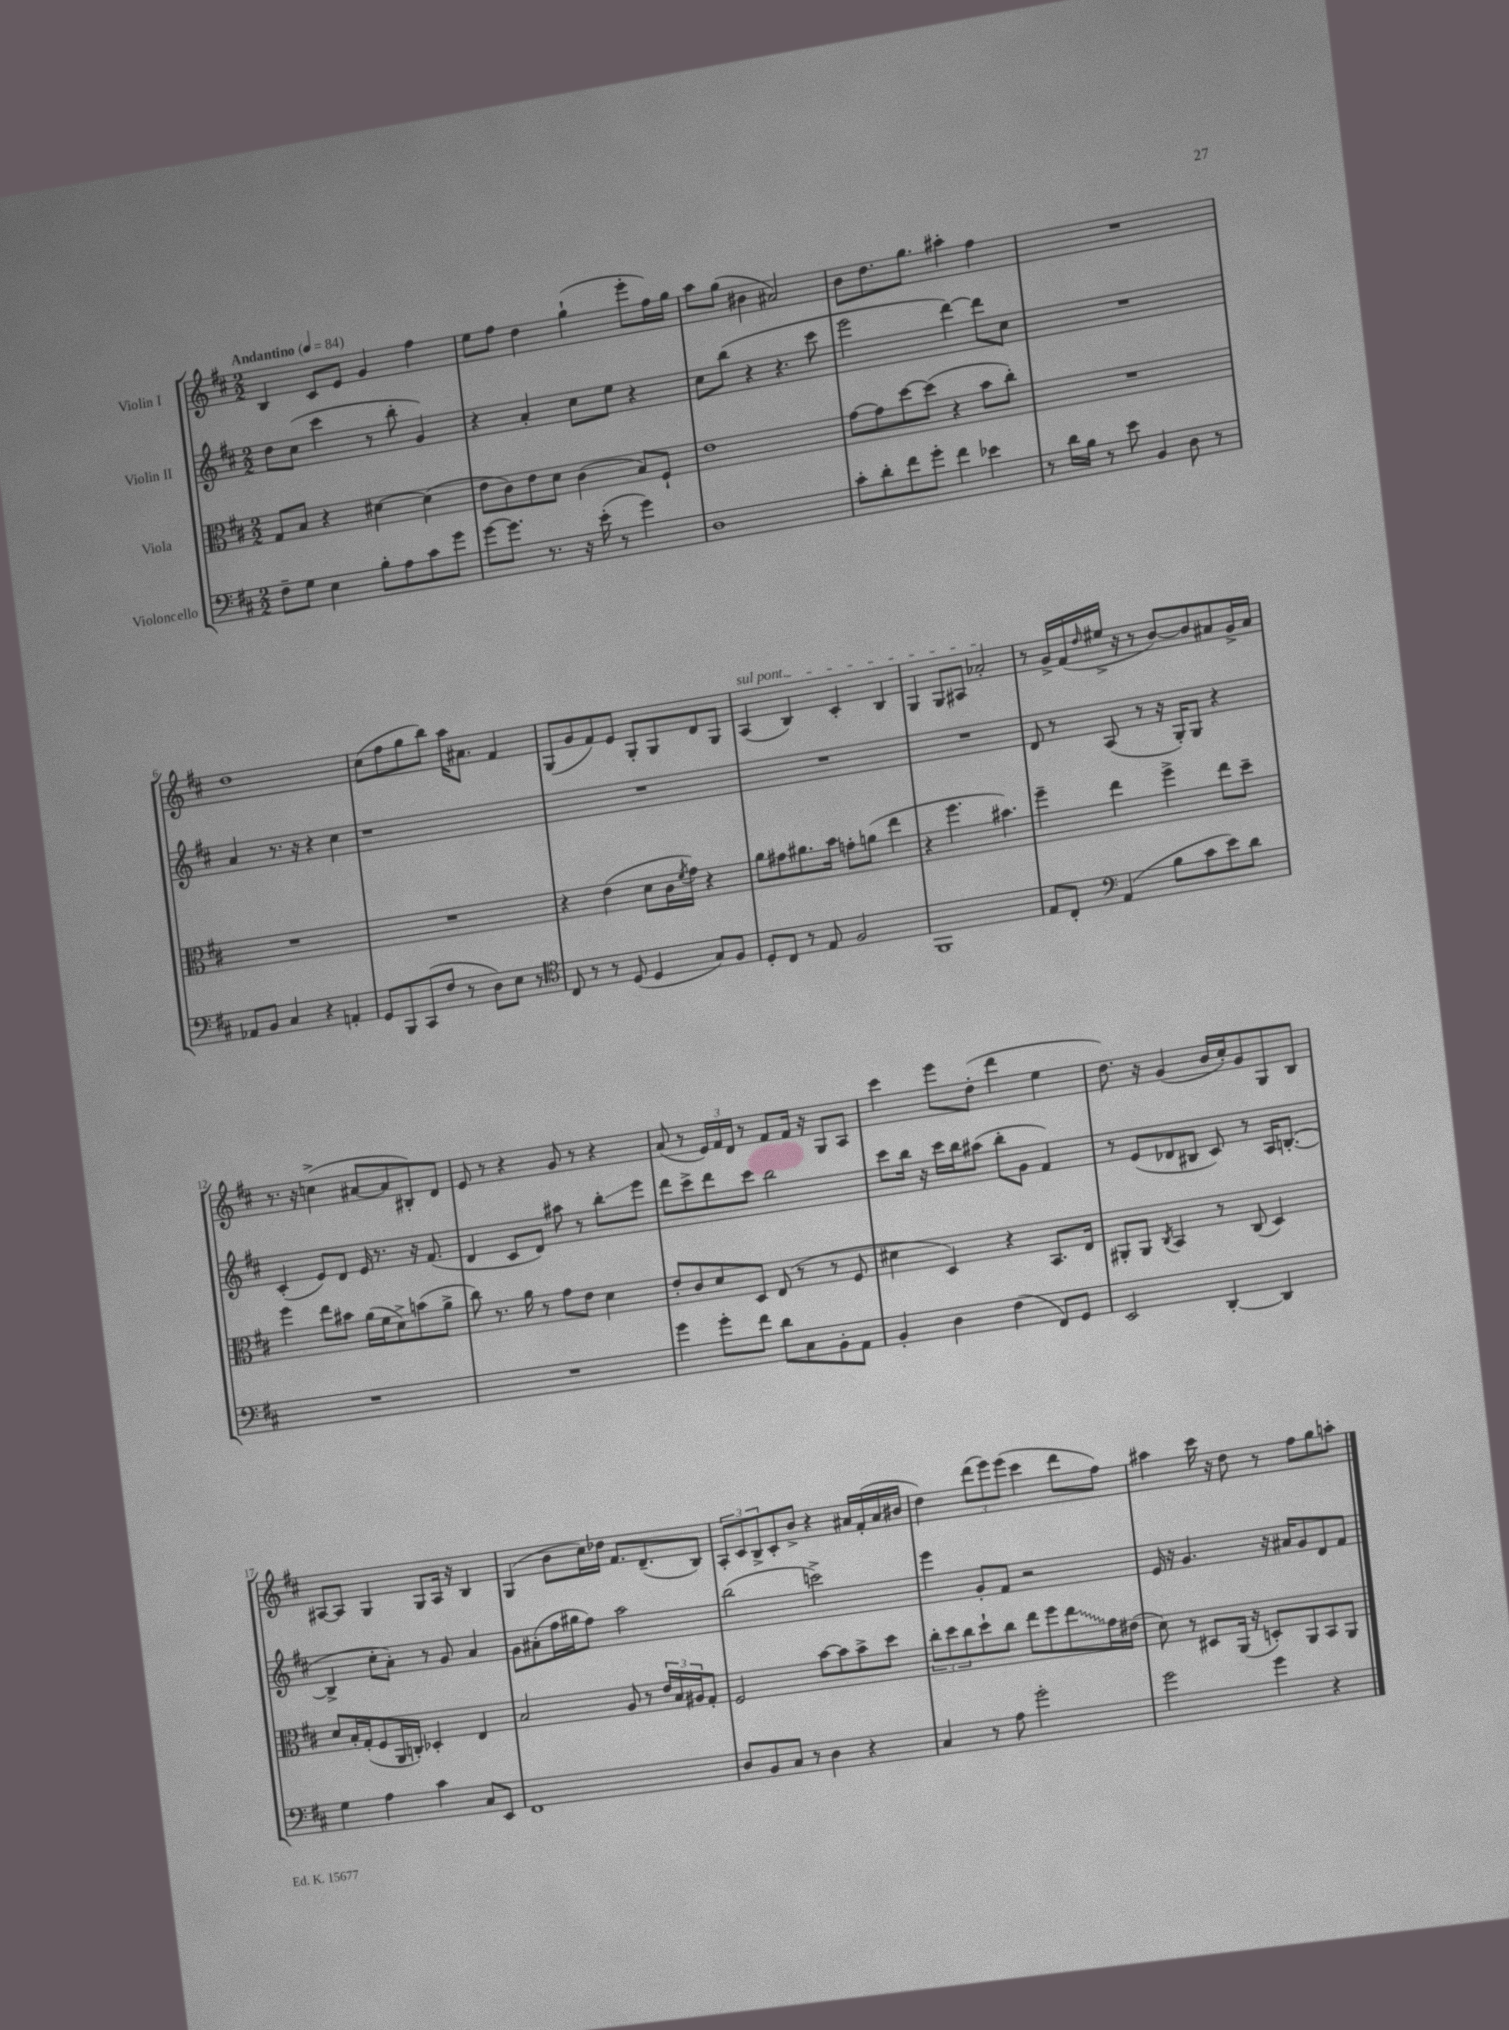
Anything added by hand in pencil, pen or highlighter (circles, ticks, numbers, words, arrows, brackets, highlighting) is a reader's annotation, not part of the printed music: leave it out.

**kern	**kern	**kern	**kern
*staff4	*staff3	*staff2	*staff1
*clefF4	*clefC3	*clefG2	*clefG2
*k[f#c#]	*k[f#c#]	*k[f#c#]	*k[f#c#]
*M2/2	*M2/2	*M2/2	*M2/2
*MM84	*MM84	*MM84	*MM84
8F#~\L	8G/L	8dd\L	4B/
8G\J	8B/J	(8cc#\J	.
4E\	4r	4ccc#\	8c#/L
.	.	.	8e/J
8B'\L	[4d#\	8r	4g/
8A\	.	8bb'\	.
8c#\	(4d#\]	4g/)	4ff#\
8g\J	.	.	.
=	=	=	=
[8g\L	8e\L	4r	8ee\L
8.g\]J	8c#\)	.	8ff#\J
.	8e\	4a'/	4dd\
8.r	.	.	.
.	8d\J	.	.
16r	(4c#\	8cc#\L	(4gg`\
(16e'\	.	.	.
8r	.	8ee\J	.
4g\)	8B/L)	4r	8eee'\L
.	8F#`/J	.	16ff#\L)
.	.	.	16gg\JJ
=	=	=	=
1D	1e	8cc#\L	8aa\L
.	.	(8bb\J	(8gg\J
.	.	4r	4b#\
.	.	4.r	2a#/)
.	.	8ccc#\	.
=	=	=	=
8c#'\L	[8g\L	2eee\	8b\L
8d'\	8g\]	.	8.dd\
8f#\	[8dd\	.	.
.	.	.	8.gg\J
8g'\J	(8dd\]J	.	.
4f#\	4r	[4ddd\)	4aa#'\
4e-\	8b\L	8ddd\]L	4ff#\
.	8cc#'\J)	8cc#\J	.
=	=	=	=
8r	1r	1r	1r
16d\LL	.	.	.
16B\JJ	.	.	.
8r	.	.	.
8e\	.	.	.
4BB/	.	.	.
8D\	.	.	.
8r	.	.	.
=	=	=	=
8AA-/L	1r	4a/	1dd
8BB/J	.	.	.
4C#/	.	8.r	.
.	.	16r	.
4r	.	4r	.
4AA'/	.	4cc#\	.
=	=	=	=
8GG/L	1r	1r	(8cc#\L
8BBB/	.	.	8ff#\
(8CC#/	.	.	8gg\
8F#/J	.	.	8bb\J)
8r	.	.	16aa\LK
.	.	.	8.a#\J
8D\L)	.	.	.
8E\J	.	.	4f#/
8r	.	.	.
=	=	=	=
*clefC4	*	*	*
8C#/	4r	1r	(8G/L
8r	.	.	8g/
8r	(4e\	.	8f#/)
(8D/	.	.	8e/J
4D/	8d\L	.	8G'/L
.	16c#\L	.	8G/
.	8qf#/	.	.
.	16g\JJ)	.	.
8G/L)	4r	.	8d/
8F#/J	.	.	8G/J
=	=	=	=
8D'/L	8a\L	1r	(4A/
8C#/J	8g#\	.	.
8r	8.a#\	.	4B/)
8E/	.	.	.
.	16b\Jk	.	.
2F#/	8g'\L	.	4c#'/
.	(8a\J	.	.
.	4ee\	.	4B/
=	=	=	=
1FF#	4r	1r	4G/
.	4.ff#\	.	8G/L
.	.	.	8A#/J
.	.	.	2a-'/
.	4.b#\)	.	.
=	=	=	=
8E/L	4ff#~\	8d/	8r
8C#'/J	.	8r	16g^/LL
.	.	.	(16f#/
*clefF4	*	*	*
.	.	.	16qqdd/
(4AA/	4ee\	(8A/	16ee#^/JJ
.	.	.	16r
.	.	8r	8r
8B\L	4ff#^\	16r	[8b/L)
.	.	16G'/LK)	.
8c#\	.	8G/J	8b/]
8e\)	8ee\L	4r	8a#/
8d\J	8dd~\J	.	16g^/L
.	.	.	16a#/JJ
=	=	=	=
1r	4ff#\	(4c#'/	8.r
.	.	.	16r
.	8ee\L	8e/L)	(4cc^\
.	8b#\J	8d/J	.
.	(16a\LL	16e/	[8a#/L
.	16f#\J	8.r	.
.	8d^\)	.	8a#/]
.	(8b\	16r	8B#'/)
.	.	(8.f#/	.
.	8a^\J	.	8d/J
=	=	=	=
1r	8cc#\)	4d/	8e/
.	8.r	.	8r
.	.	8c#/L	4r
.	16a\	.	.
.	8r	8d/J)	.
.	8g\L	8aa#\	8g/
.	8e\J	8r	8r
.	4d\	8bb'\L	4r
.	.	8eee\J	.
=	=	=	=
4g\	8e'/L	8ddd\L	(8a/
.	8c#/	8ccc#^\	8r
8g'\L	8d/	8ddd\	24e/LL)
.	.	.	24f#/
.	.	.	24d/JJ
8f#\J	8D/J	8ccc#\J	8r
8d\L	(8E/	2bb\	8f#/L
8C#\	8r	.	16f#/Jk
.	.	.	16r
8BB'\	8r	.	8G/L
8AA\J	8F#/	.	8A/J
=	=	=	=
4BB'/	4d#\	8ccc#\L	4ccc#\
.	.	16bb\Jk	.
.	.	16r	.
4D\	4D/)	16ccc#\LL	8eee\L
.	.	16bb\J	.
.	.	(8aa#\J	(8dd'\J
(4F#\	4r	8bb'\L	4ddd\
.	.	8g\J	.
8FF#/L)	8.BB/L	4f#/)	4ee\
8GG/J	.	.	.
.	16E/Jk	.	.
=	=	=	=
2EE/	8AA#'/L	8r	8.dd\)
.	8AA#/J	(8e/L	.
.	.	.	16r
.	8qC#/	.	.
.	4BB/	8d-/	(4g/
.	.	8B#/J	.
[4DD'/	8r	8c#/)	16b/LL
.	.	.	16cc#'/J)
.	(8C#/	8r	8g/
4DD/]	4D/)	16A/LK	8G/
.	.	([8.B'/J	.
.	.	.	8B/J
=	=	=	=
4G\	8d/L	4B^/]	[8A#/L
.	16B'/L	.	8A#/]J
.	(16G'/J	.	.
4A\	8F#/	8cc#'\L	4G/
.	16AA/L	8a'\J)	.
.	16C'/JJ)	.	.
4c#\	4D-'/	8r	8G/L
.	.	8g/	16A#/Jk
.	.	.	16r
8C#/L	4E/	4a/	4B/
8EE/J	.	.	.
=	=	=	=
1FF#	2B/	8g\L	(4G/
.	.	(8a#'\	.
.	.	16ff#\L	8b\L
.	.	16gg#\J	.
.	.	8ff#\J)	16cc#\L)
.	.	.	16dd-\JJ
.	8A/	2aa\	8.f#/L
.	8r	.	.
.	.	.	(8.d~/
.	24e/LL	.	.
.	24B/	.	.
.	24A#/J	.	.
.	8G'/J	.	8B/J)
=	=	=	=
8D/L	2F#/	(2bb\	12A'/L
.	.	.	12c#/
8BB/	.	.	.
.	.	.	12B^/
8C#/J	.	.	8c#'/
8r	.	.	8b^/J
4D\	[8b\L	2ccc^\)	4r
.	8b\]	.	.
4r	8b^\	.	16a#/LL
.	.	.	(16f#'/
.	8dd\J	.	16a#/
.	.	.	16b#/JJ
=	=	=	=
4C#/	12cc#'\L	4eee\	4dd\)
.	12dd\	.	.
.	12cc#\	.	.
8r	8dd`\	8g'/L	(12ddd\L
.	.	.	12eee\)
8A\	8cc#\J	8f#/J	.
.	.	.	(12eee\J
2g'\	8ee\L	2r	4ccc#\
.	8ff#\	.	.
.	8ee\	.	8ddd\L
.	16g\L	.	8ff#\J)
.	(16e#\JJ	.	.
=	=	=	=
2g\	8d\)	16e/	4aa#\
.	.	16r	.
.	8r	4.g/	.
.	8D#/L	.	16ccc#\
.	.	.	16r
.	(16AA/Jk	.	8dd\
.	16r	.	.
4g\	8D'/L)	16r	8r
.	.	16a#/LK	.
.	8AA/	8g/	8ff#\L
4r	8BB/	8d/	8gg\
.	8AA/J	8f#/J	8aa'\J
==	==	==	==
*-	*-	*-	*-
